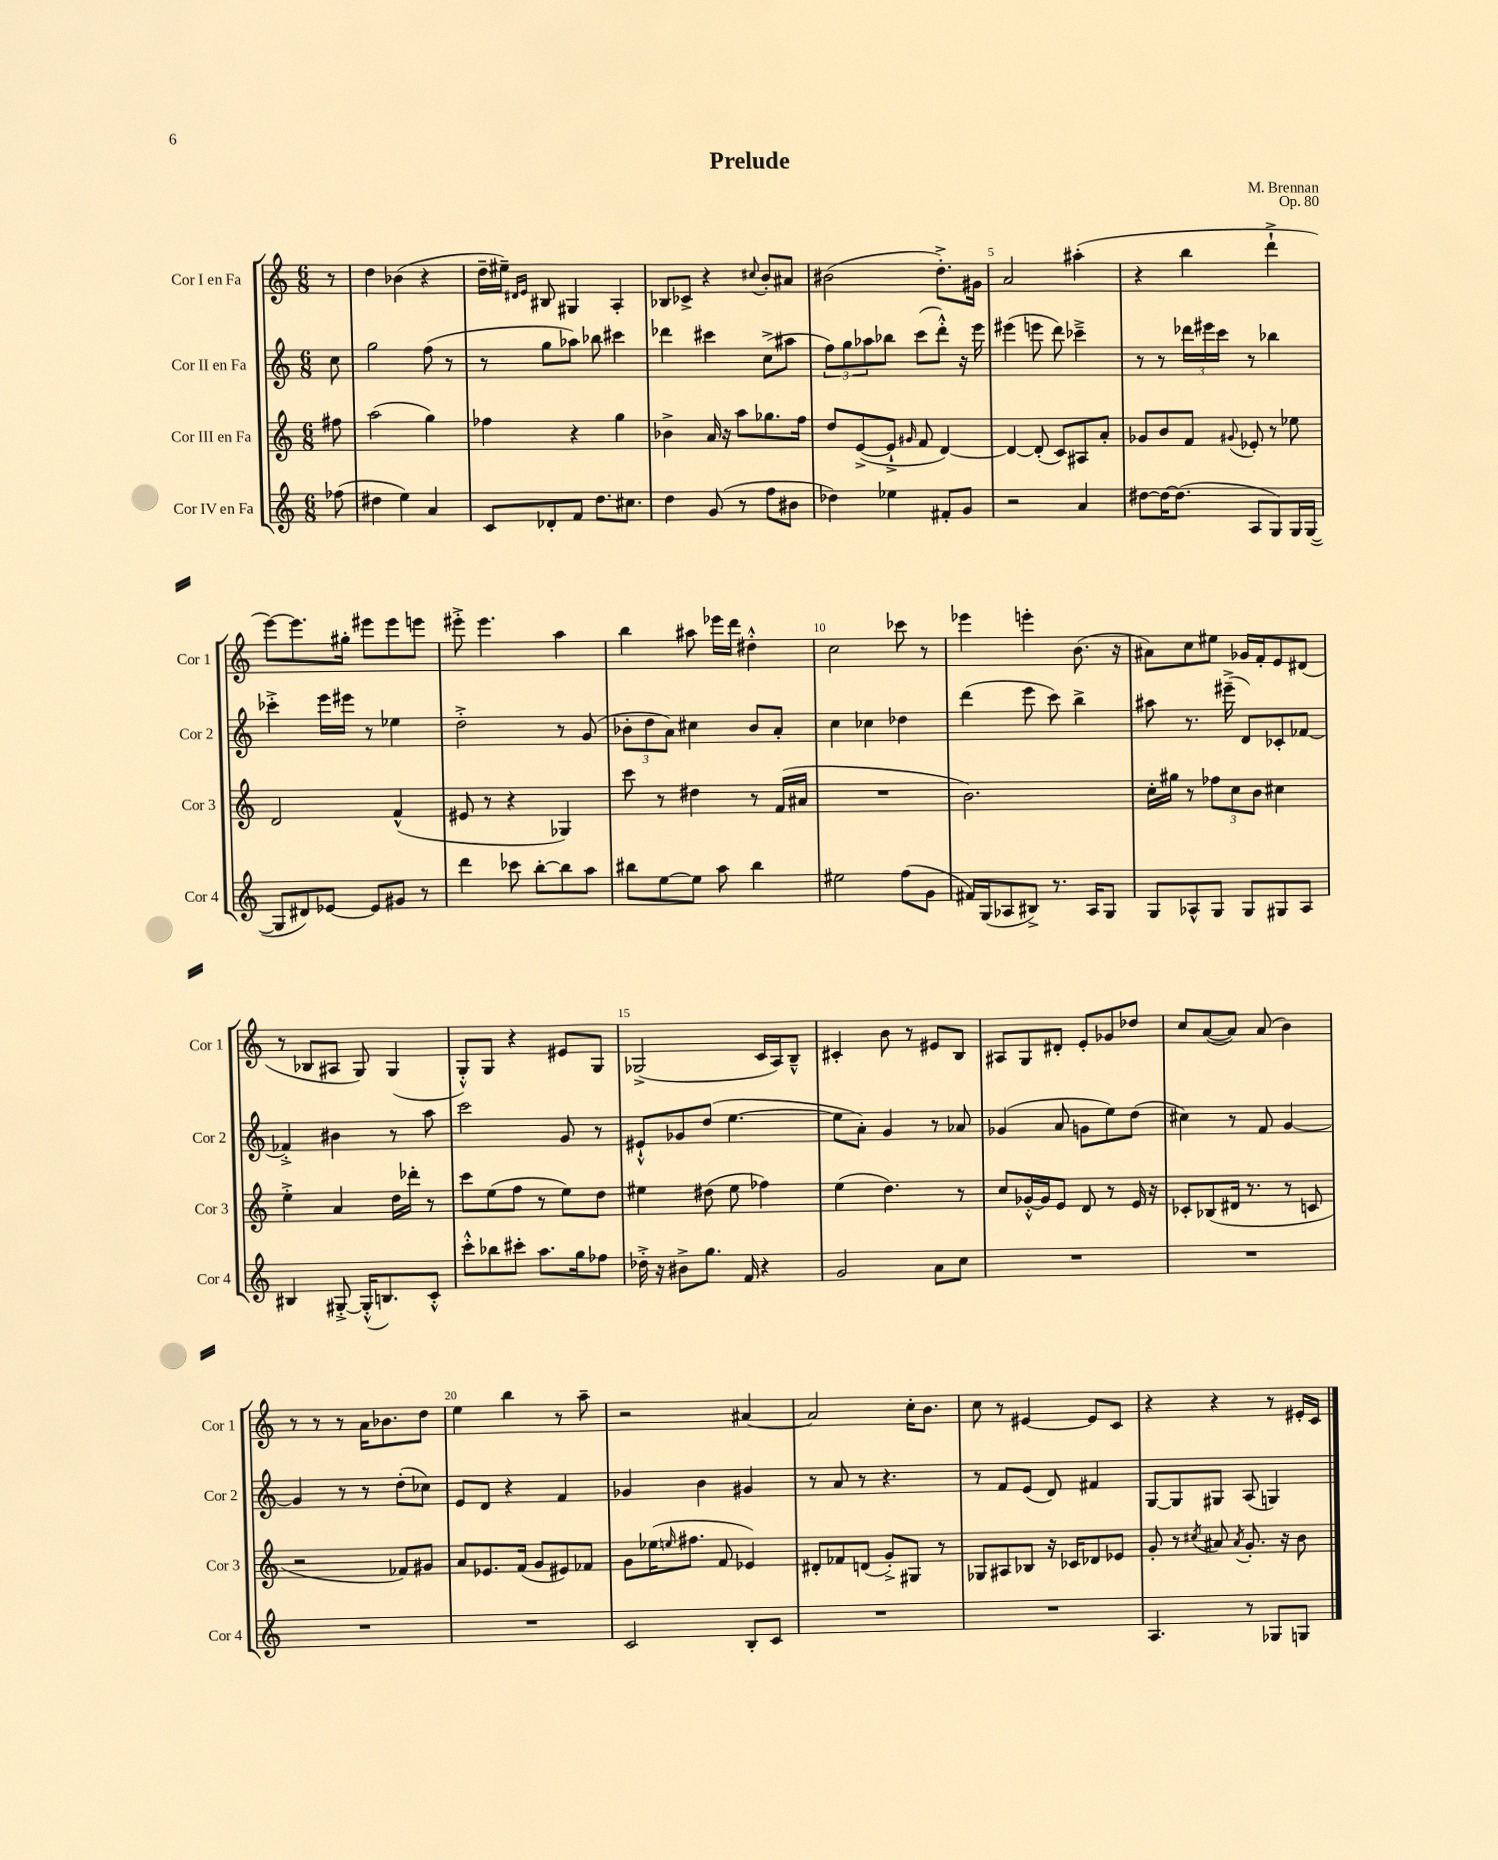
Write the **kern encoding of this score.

**kern	**kern	**kern	**kern
*part4	*part3	*part2	*part1
*staff4	*staff3	*staff2	*staff1
*I"Cor IV en Fa	*I"Cor III en Fa	*I"Cor II en Fa	*I"Cor I en Fa
*I'Cor 4	*I'Cor 3	*I'Cor 2	*I'Cor 1
*clefG2	*clefG2	*clefG2	*clefG2
*k[]	*k[]	*k[]	*k[]
*M6/8	*M6/8	*M6/8	*M6/8
=	=	=	=
(8ff-X\	8ff#X\	8cc\	8r
=1	=1	=1	=1
4dd#X\	(2aa\	2gg\	4dd\
4ee\)	.	.	(4b-X\
4a/	4gg\)	(8ff\	4r
.	.	8r	.
=2	=2	=2	=2
8c/L	4ff-X\	8r	16dd~\LL
.	.	.	16ee#X~\JJ)
.	.	.	16qqd#X/LL
.	.	.	16qqe/JJ
8d-X'/	.	8gg\L	8B#X/
8f/J	4r	8aa-X\J)	4G#X/
8.dd\L	.	8bb-X\	.
.	4gg\	4ccc#X\	4A'/
8.cc#X\J	.	.	.
=3	=3	=3	=3
4dd\	4b-X^\	4ddd-X\	8B-X/L
.	.	.	8c-X^/J
(8g/	16a/	4ccc#X\	4r
.	16r	.	.
8r	8aa\L	.	.
.	.	.	8qqcc#X/
8ff\L	8.gg-X\	(8cc^\L	8b'/L
8b#X\J	.	8aa#X\J	8a#X/J
.	16ff\Jk	.	.
=4	=4	=4	=4
4dd-X\)	8dd/L	12ff\L)	(2b#X\
.	.	12gg\	.
.	([8e^/	.	.
.	.	12aa-X\	.
4ee-X\	8e`^/J]	8bb-X\J	.
.	16qqg#X/	.	.
.	8f/	(8ccc\L	.
8f#X'/L	[4d/)	8ddd'^^\J)	8.dd'^\L)
8g/J	.	16r	.
.	.	16eee\	16g#X\Jk
=5	=5	=5	=5
2r	4d/_	(4eee#X\	2a/
.	(8d'/]	8eeen\	.
.	8c/L)	8ddd\)	.
4a/	8A#X/	4ccc-X~^\	(4aa#X'\
.	8a'/J	.	.
=6	=6	=6	=6
[8dd#X\L	8g-X/L	8r	4r
16dd#\K_	8b/	8r	.
(8.dd#\J]	.	.	.
.	8f/J	24ddd-X\LL	4bb\
.	.	24eee#X\	.
.	.	24ccc\JJ	.
.	8qqg#X/	.	.
8A/L	8e-X'/	8r	.
8G/)	8r	4bb-X\	4ddd`^\
16G/L	8ee-X\	.	.
([16G/JJ	.	.	.
!!LO:LB:g=z
=7	=7	=7	=7
8G/L]	2d/	4ccc-X'^\	[8eee\L)
8d#X/)	.	.	8.eee\]
[8e-X/J	.	16eee\LL	.
.	.	16eee#X\JJ	16gg#X'\Jk
8e-/L]	.	8r	8eee#X\L
8g#X/J	(4f^^/	4ee-X\	8eee#\
8r	.	.	8eeen\J
=8	=8	=8	=8
4ddd\	8e#X/	2dd'^\	8eee#X'^\
.	8r	.	4.eee#\
8ccc-X\	4r	.	.
[8bb'\L	.	.	.
8bb\]	4G-X/)	8r	4aa\
8aa\J	.	(8g/	.
=9	=9	=9	=9
8bb#X\L	8ccc\	12b-X'\L	4bb\
.	.	12dd\	.
[8ee\	8r	.	.
.	.	12a\J)	.
8ee\J]	4dd#X\	4cc#X\	8aa#X\
8aa\	.	.	16eee-X\LL
.	.	.	16ddd\JJ
4bb#\	8r	8b-/L	4dd#X'^^\
.	(16f/LL	8a'/J	.
.	16a#X/JJ	.	.
=10	=10	=10	=10
2ee#X\	2.r	4cc\	2cc\
.	.	4cc-X\	.
(8ff\L	.	4dd-X\	8ccc-X\
8g\J	.	.	8r
=11	=11	=11	=11
16f#X/LL)	2.b\)	(4ddd\	4eee-X\
(16G/J	.	.	.
8A-X/	.	.	.
8B#X^/J)	.	8eee\	4eeen'\
8.r	.	8ccc\)	.
.	.	4bb^\	(8.b\
16A-/KL	.	.	.
8G/J	.	.	.
.	.	.	16r
=12	=12	=12	=12
8G/L	16cc'\LL	8aa#X\	8a#X\L)
.	16gg#X\JJ	.	.
8A-X^^/	8r	8.r	8cc\
8G/J	12ff-X\L	.	8ee#X\J
.	.	(16eee#X~^\	.
.	12cc\	.	.
8G/L	.	8d/L)	16g-X/LL
.	12b\J	.	.
.	.	.	16f'/J
8G#X/	4cc#X\	8c-X'/	8e/
8A-/J	.	[8f-X/J	(8d#X/J
!!LO:LB:g=z
=13	=13	=13	=13
4B#X/	4ee'^\	4f-X'^/]	8r
.	.	.	8B-X/L
[8G#X'^/	4a/	4b#X\	8A#X/J
(16G#'^^/KL]	.	.	8G/)
8.Bn/)	.	.	.
.	16dd\LL	8r	(4G/
.	16ddd-X'\JJ	.	.
8c'^^/J	8r	8aa\	.
=14	=14	=14	=14
8ccc'^^\L	8ccc\L	2ccc\	8G'^^/L)
8bb-X\	(8ee\	.	8G/J
8ccc#X'\J	8ff\J	.	4r
8.aa\L	8r	.	.
.	8ee\L)	8g/	8e#X/L
16gg\k	.	.	.
8ff-X\J	8dd\J	8r	8G/J
=15	=15	=15	=15
16dd-X'^\	4ee#X\	8e#X`^^/L	(2G-X^/
16r	.	.	.
8b#X^\L	.	8g-X/	.
8.gg\J	(8dd#X\	(8dd/J	.
.	8ee#\	[4.ee\	.
16f/	.	.	.
4r	4ff-X\)	.	16c/LL
.	.	.	16A/J)
.	.	.	8B~^^/J
=16	=16	=16	=16
2g/	(4ee\	8ee\L]	4c#X'/
.	.	8a'\J)	.
.	4.dd\)	4g/	8b\
.	.	.	8r
8a\L	.	8r	8e#X/L
8cc\J	8r	8a-X/	8B/J
=17	=17	=17	=17
2.r	8cc/L	(4g-X/	8A#X/L
.	[16g-X'^^/L	.	8G/
.	16g-/J]	.	.
.	8e/J	8a/	8d#X'/J
.	8d/	8gn\L	8e'/L
.	8r	8ee\)	8g-X/
.	16e/	(8dd\J	8dd-X/J
.	16r	.	.
=18	=18	=18	=18
2.r	8c-X'/L	4cc#X\)	8cc/L
.	(8B-X/	.	([8a/
.	16d#X/Jk	8r	8a/J])
.	8.r	.	.
.	.	8f/	(8a/
.	8r	[4g/	4b\)
.	8cn/	.	.
!!LO:LB:g=z
=19	=19	=19	=19
2.r	2r	4g/]	8r
.	.	.	8r
.	.	8r	8r
.	.	8r	16a\KL
.	.	.	8.b-X\
.	8f-X/L)	(8dd'\L	.
.	8g#X/J	8cc-X\J)	8dd\J
=20	=20	=20	=20
2.r	8a/L	8e/L	4ee\
.	8.e-X/	8d/J	.
.	.	4r	4bb\
.	(16f/Jk	.	.
.	8g/L	.	.
.	8e#X/)	4f/	8r
.	8f-X/J	.	8aa~\
=21	=21	=21	=21
2c/	8g\L	4g-X/	2r
.	(16ee-X\K	.	.
.	16qqeen/	.	.
.	8.ff#X\J	.	.
.	.	4b\	.
.	8f/	.	.
8B'/L	4e-X/)	4g#X/	[4a#X/
8c/J	.	.	.
=22	=22	=22	=22
2.r	8d#X'/L	8r	2a#/]
.	8f-X/	8a/	.
.	(8dn/J	8r	.
.	8g'^/L)	4.r	.
.	8G#X/J	.	16cc'\KL
.	.	.	8.b\J
.	8r	.	.
=23	=23	=23	=23
2.r	8G-X/L	8r	8cc\
.	8A#X/	8f/L	8r
.	8B-X/J	(8e/J	[4e#X/
.	16r	8d/)	.
.	16c-X/KL	.	.
.	8d-X/	4f#X/	8e#/L]
.	8e-X/J	.	8c/J
=24	=24	=24	=24
4.A/	8g'/	[8G/L	4r
.	8r	8G/]	.
.	8qcc#X/	.	.
.	8a#X/	8G#X/J	4r
.	8qa#/	.	.
8r	8.g'/	(8A/	.
8G-X/L	.	4Gn/)	8r
.	16r	.	.
8Gn/J	8b\	.	16e#X'/LL
.	.	.	16c/JJ
==	==	==	==
*-	*-	*-	*-
